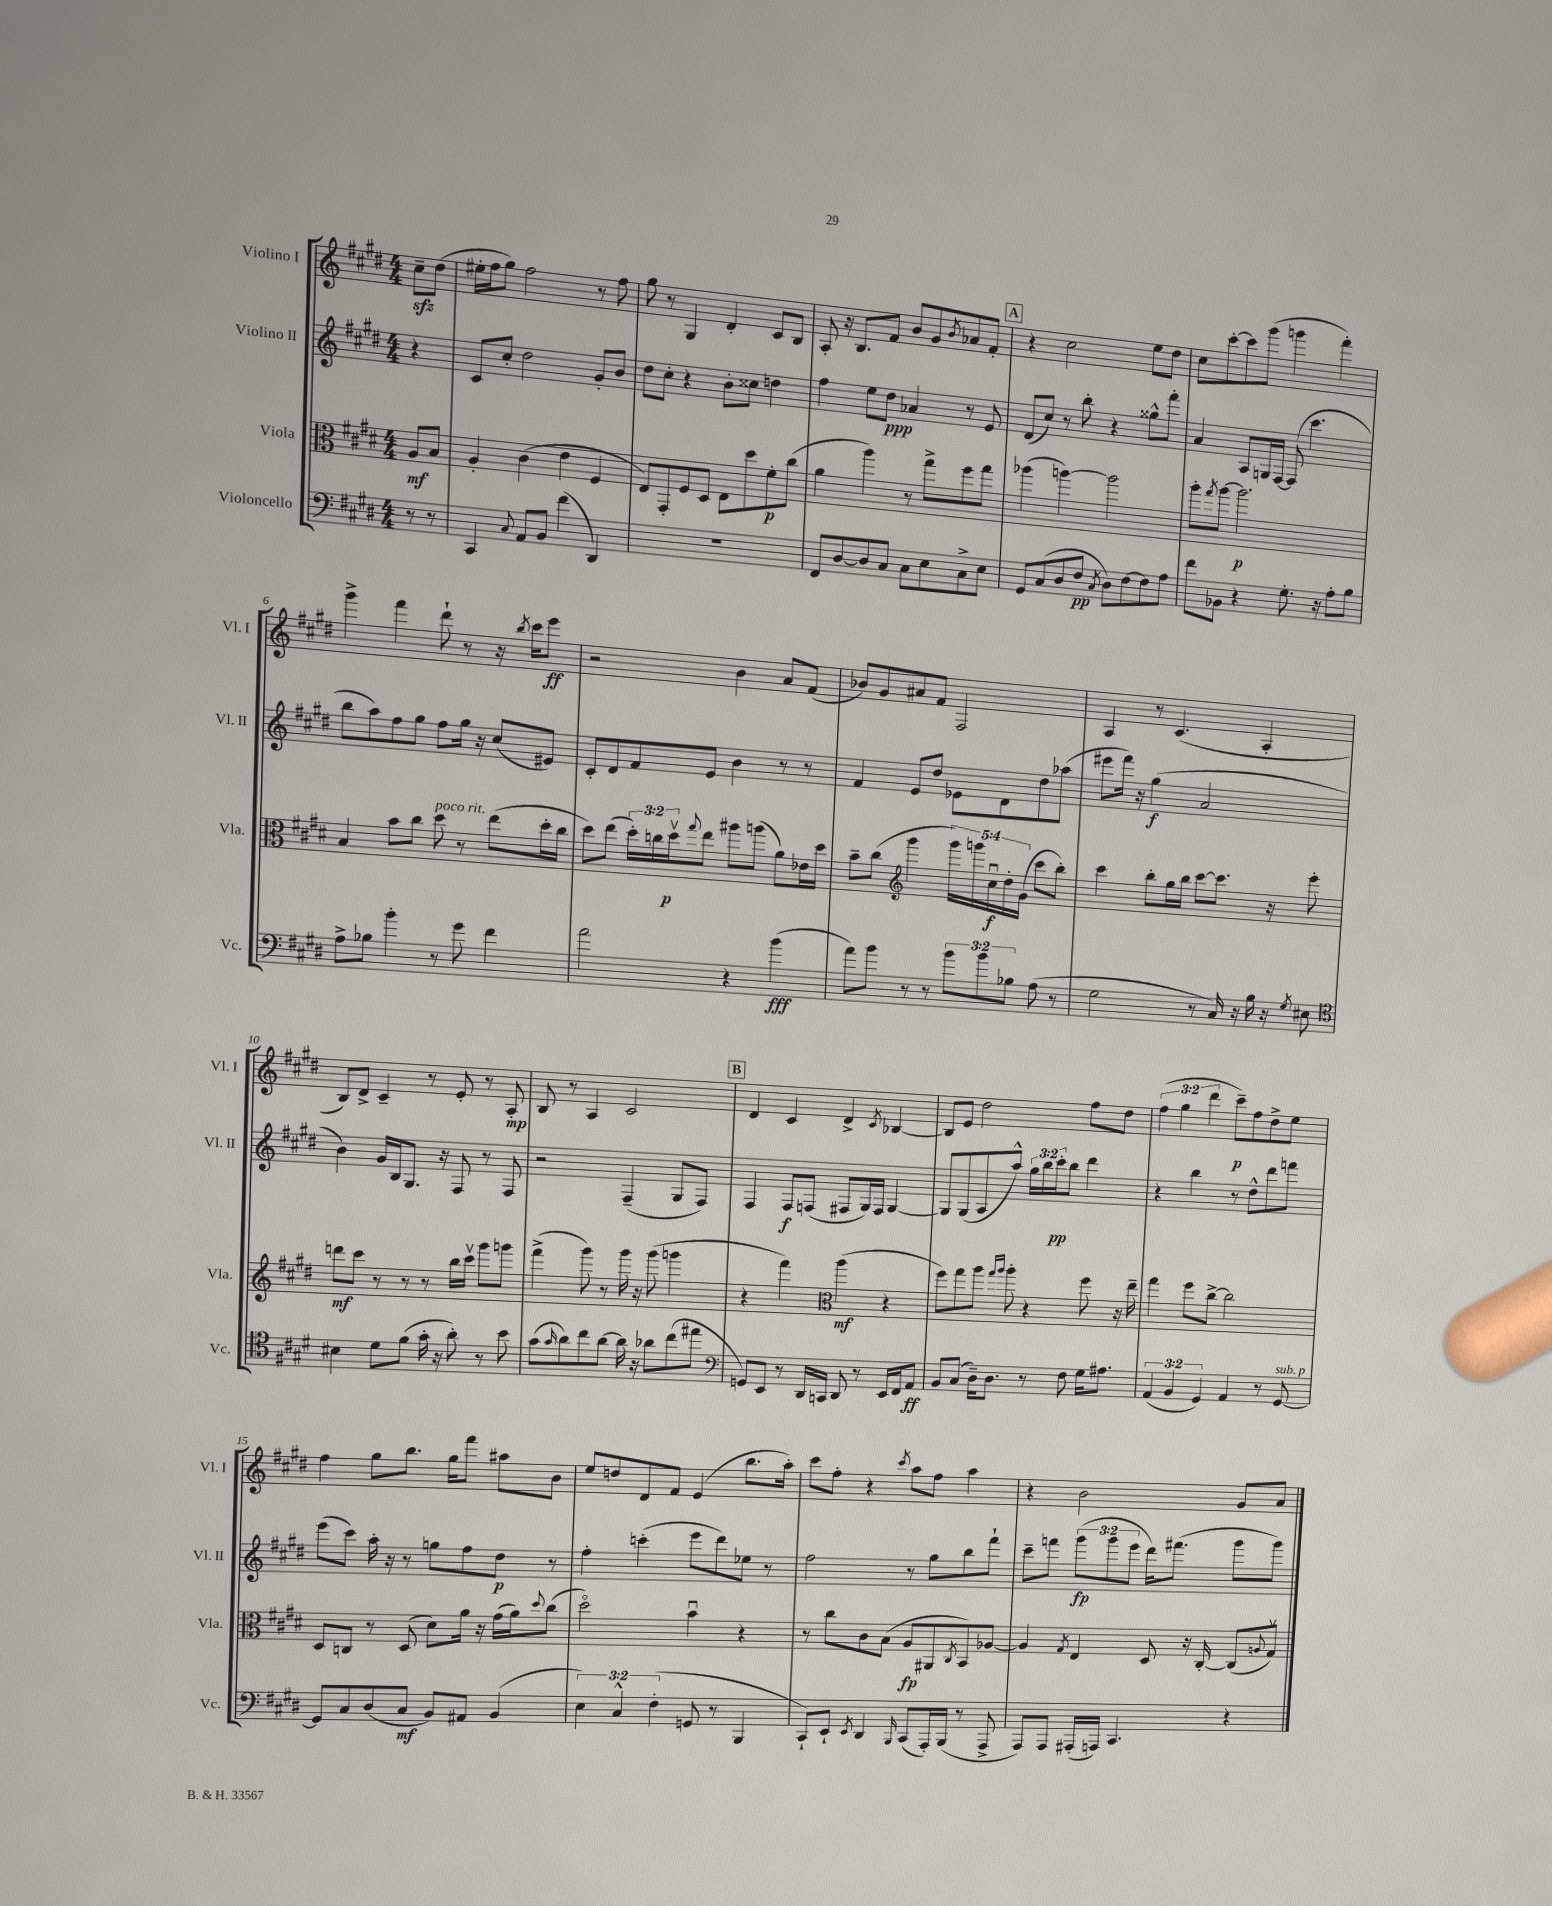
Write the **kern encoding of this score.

**kern	**kern	**kern	**kern
*staff4	*staff3	*staff2	*staff1
*clefF4	*clefC3	*clefG2	*clefG2
*k[f#c#g#d#]	*k[f#c#g#d#]	*k[f#c#g#d#]	*k[f#c#g#d#]
*M4/4	*M4/4	*M4/4	*M4/4
8r	8A	4r	8cc#~
8r	8B	.	(8dd#
=	=	=	=
4CC#	4A'	8c#	16ee#'
.	.	.	16ff#
.	.	8cc#'	8gg#)
8qqC#	.	.	.
8AA	(4c#	2dd#	2ff#
8BB	.	.	.
(4f#	4e	.	.
4DD#)	4F#	8g#'	8r
.	.	8b	8ff#
=	=	=	=
1r	8E)	8dd#	8gg#
.	8GG#'	8cc#'	8r
.	8F#	4r	4G#
.	8D#	.	.
.	8E	8b'	4d#'
.	8dd#	8cc##	.
.	8f#'	4dd	8c#
.	(8cc#	.	8B
=	=	=	=
8FF#	4a	4ff#	8A'
[8D#	.	.	16r
.	.	.	8.B
8D#]	4aa)	8ee	.
8C#	.	8dd#	8f#
8C#	8r	4a-	8b
8E	8gg#^	.	8g#
.	.	.	8qb
8C#^	8ff#	8r	8a-
8E	8gg#	8e	8f#'
=	=	=	=
8GG#	(4aa-	(8d#	4r
(8C#	.	8cc#)	.
8D#	[4aa)	8r	2cc#
8F#	.	8bb'	.
8qC#	.	.	.
8D#)	2aa]	4r	.
[8F#	.	.	.
8F#]	.	8gg##^^	8ee
8A	.	8fff#'	8dd#
=	=	=	=
8f#	8aa'	4a	8cc#
.	8qgg#	.	.
8BB-	[8aa	.	[8ccc#'
4r	2.aa]	8A	8ccc#]
.	.	16G	(8ggg#
.	.	[16F#	.
8.G#'	.	(8F#]	4ggg
.	.	4.ccc#	.
16r	.	.	.
8A'	.	.	4fff#')
8B	.	.	.
=	=	=	=
8A^	4B	8bb	4ggg#^
8B-	.	8aa)	.
4b'	8b	8ff#	4fff#
.	8cc#	8gg#	.
8r	8dd#	8ff#	8ddd#`
8g#	8r	16gg#	8r
.	.	16r	.
4f#	(8ee	(8cc#	16r
.	.	.	8qbb
.	.	.	16ccc#
.	16dd#'	8e#)	8eee
.	16cc#	.	.
=	=	=	=
2a	8dd#)	8c#'	2r
.	(8ee	8d#	.
.	24dd#')	8f#	.
.	24cc	.	.
.	24dd#v	.	.
.	8qqgg#	.	.
.	8ee	8e	.
4r	8aa#	4b	4b
.	(8aa	.	.
(4b	8a)	8r	8a
.	16e-	8r	(8f#
.	16dd#	.	.
=	=	=	=
8a)	8b~	4f#	8b-)
8b	(8cc#	.	8g#
*	*clefG2	*	*
8r	4ggg#	8e	8a#
8r	.	8dd#	8f#
12b	20ggg#)	8e-	2F#
.	20ggg	.	.
12b	.	.	.
.	20cc#u	.	.
.	.	8d#	.
.	20dd#'	.	.
12B-	.	.	.
.	(20g#	.	.
(8A	8ccc#	8dd#	.
8r	8bb')	(8aa-	.
=	=	=	=
2G#	4ccc#	8eee#	4A
.	.	16fff#)	.
.	.	16r	.
.	8bb'	(4gg#	8r
.	16gg#	.	(4.c#
.	16bb	.	.
8r	[8ccc#	2a	.
16C#)	8.ccc#]	.	.
16r	.	.	.
16B	.	.	4A'
16r	16r	.	.
8qG#	.	.	.
8E#	8eee'	.	.
=	=	=	=
*clefC4	*	*	*
4B#	8ddd	4b)	8B)
.	8ccc#	.	8d#^
8d#	8r	16g#	4c#~
.	.	16B	.
(8f#	8r	8.G#	.
16g#'	8r	.	8r
16r	.	16r	.
8a')	16bb	8F#	8e'
.	16ccc#v	.	.
8r	8ggg#	8r	8r
8b	8ggg	8F#	8A'
=	=	=	=
(8g#	(4fff#^	2r	8B
16qqg#	.	.	.
8a)	.	.	8r
8cc#	8ggg#)	.	4A
[8a	8r	.	.
16a]	16ggg#	(4F#~	2c#
16r	16r	.	.
8a-	(8ggg#	.	.
(8cc#	4ggg	8G#	.
8ee#	.	8F#)	.
=	=	=	=
*clefF4	*	*	*
8GG)	4r	4F#	4d#
8EE	.	.	.
8r	4fff#)	8F#	4c#
16DD#	.	(8F	.
16CC	.	.	.
*	*clefC3	*	*
8DD#	(4aa	8F#	4d#^
8r	.	16G#)	.
.	.	16F#	.
.	.	.	8qc#
16EE	4r	[4G#	[4B-
16FF#	.	.	.
8AA	.	.	.
=	=	=	=
8BB	8ff#)	8G#]	8B-]
(8C#	8gg#	(8G#	8e
16D#~)	8aa	8A	2dd#
8.D#	.	.	.
.	16qqgg#	.	.
.	16qqaa	.	.
.	8aa'	8aa^^)	.
8r	4r	24gg#	.
.	.	24bb	.
.	.	24ccc#'	.
8F#	.	8bb	.
16G#	8ff#	4ddd#	8ff#
8.A#	.	.	.
.	16r	.	8dd#
.	16ee~	.	.
=	=	=	=
(6AA	4gg#	4r	(6ff#
6BB	.	.	6gg#
.	8ff#	4bb	.
6GG#)	.	.	6ddd#
.	[8cc#^	.	.
4AA	2cc#]	8r	8ccc#~)
.	.	8dd#^^	8ff#
8r	.	8ddd#	8dd#^
[8GG#	.	8fff	8ee
=	=	=	=
8GG#]	8D#	(8eee	4ff#
8C#	8C	8ccc#)	.
(8D#	8r	16aa'	8gg#
.	.	16r	.
8C#	(8D#	8r	8.bb
8BB)	8d#)	8gg	.
.	.	.	16gg#
8AA#	16a	8ff#	8fff#
.	16r	.	.
(4BB	(16g#	8dd#	8aa#
.	16a)	.	.
.	8qqdd#	.	.
.	(8cc#	8r	8b
=	=	=	=
6E)	2dd#o)	4ff#'	8ee
.	.	.	8dd
6C#^^	.	.	.
.	.	(4ccc'	8d#
(6F#'	.	.	.
.	.	.	8f#
8GG	4bu	8eee	(4e
8r	.	8ddd#)	.
4BBB	4r	8ee-	8.bb
.	.	8r	.
.	.	.	16aa')
=	=	=	=
8CC#`)	8r	2ff#	8ccc#
8EE`	8cc#	.	8ff#'
8qEE	.	.	.
4DD#	8c#	.	4r
.	(8B	.	.
16qqBBB	.	.	8qccc#
(8CC#	8A	8r	8aa
16AAA')	8AA#	8gg#	8ff#
(16BBB	.	.	.
.	8qC#	.	.
8r	8BB)	8bb	4aa
8AAA^	[8A-	8fff#`	.
=	=	=	=
8AAA)	4A-]	8ccc#~	4r
8AAA	.	8fff	.
.	8qG#	.	.
(16AAA#'	4E	(12ggg#	2b
16AAA)	.	.	.
.	.	12ggg#	.
4.CC#	.	.	.
.	.	12eee	.
.	8D#	16ddd#)	.
.	.	(8.fff#	.
.	16r	.	.
.	[16C#'	.	.
4r	(8C#]	8ggg#	8g#
.	8qqA	.	.
.	8G#v)	8ggg#)	8a
==	==	==	==
*-	*-	*-	*-
